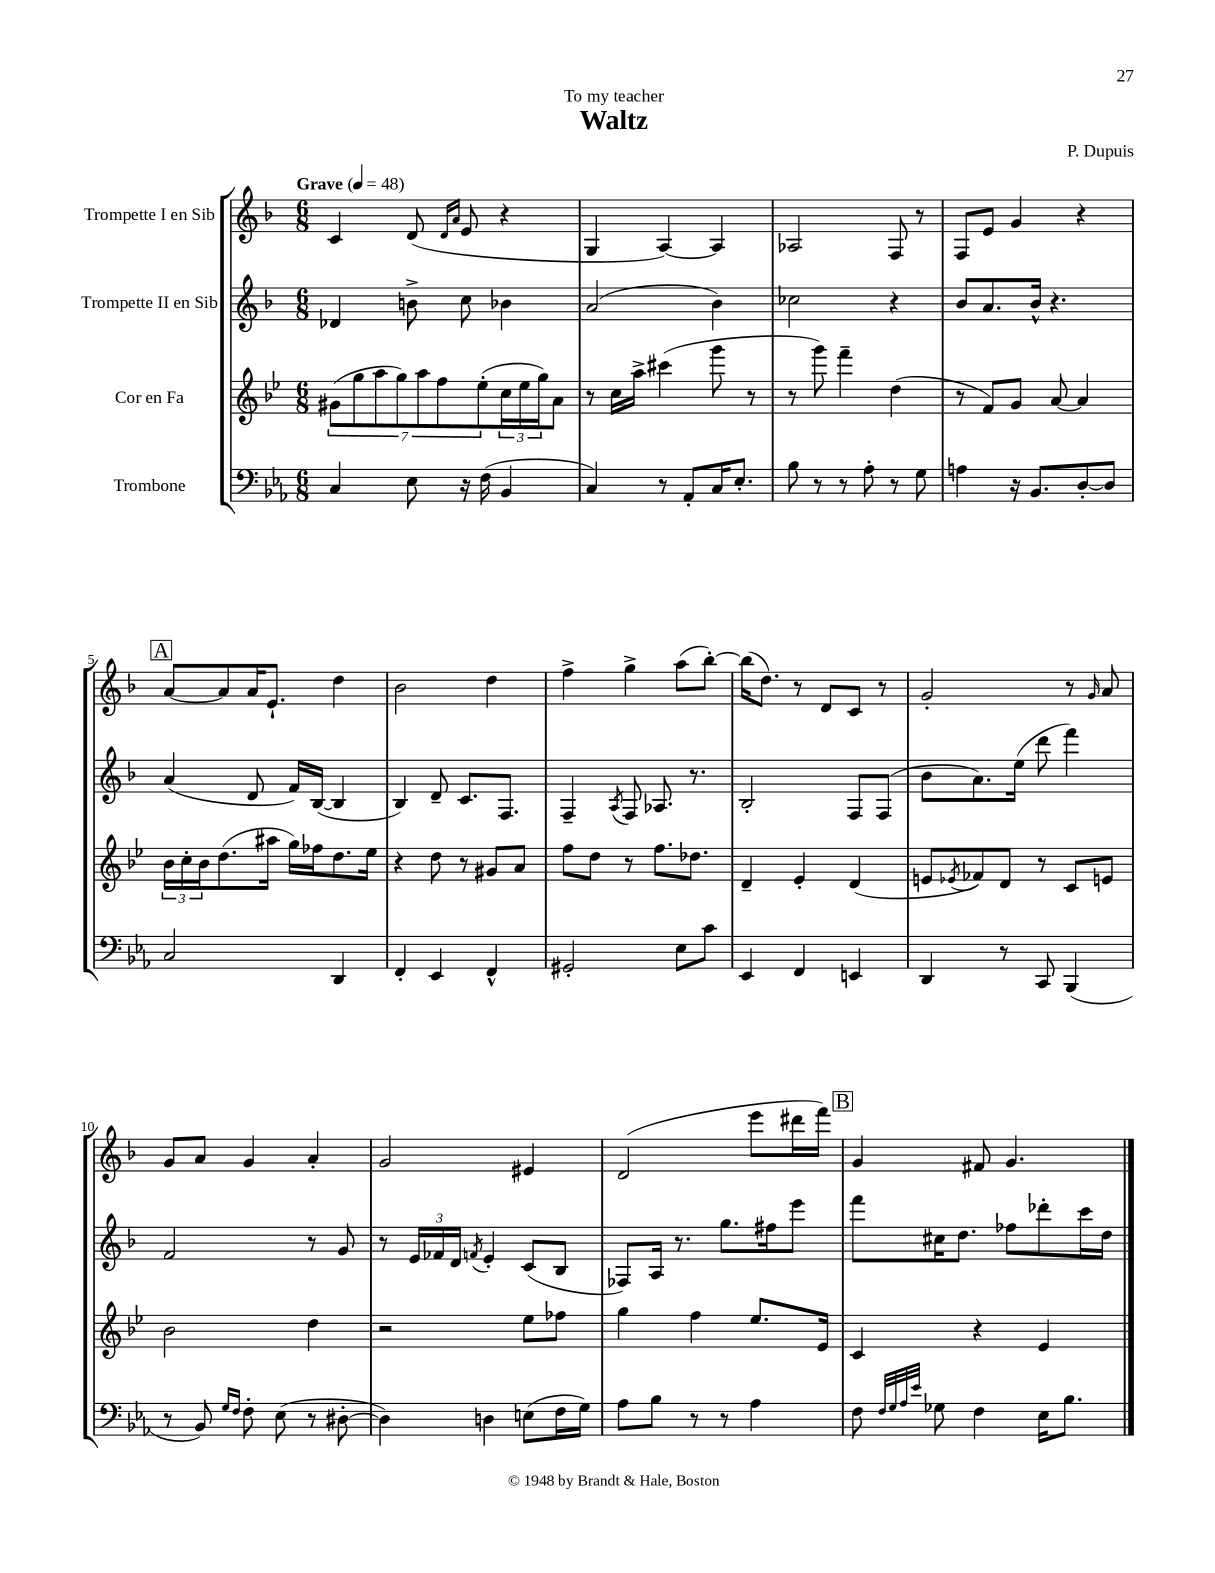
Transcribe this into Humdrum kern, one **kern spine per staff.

**kern	**kern	**kern	**kern
*staff4	*staff3	*staff2	*staff1
*clefF4	*clefG2	*clefG2	*clefG2
*k[b-e-a-]	*k[b-e-]	*k[b-]	*k[b-]
*M6/8	*M6/8	*M6/8	*M6/8
*MM48	*MM48	*MM48	*MM48
4C	(14g#	4d-	4c
.	14gg	.	.
.	14aa	.	.
.	14gg)	.	.
8E-	.	8b^	(8d
.	14aa	.	.
.	14ff	.	.
.	.	.	16qqd
.	.	.	16qqa
16r	.	8cc	8e
.	(14ee-'	.	.
(16F	.	.	.
4BB-	24cc	4b-	4r
.	24ee-	.	.
.	24gg)	.	.
.	8a	.	.
=	=	=	=
4C)	8r	(2a	4G
.	16cc	.	.
.	16aa^	.	.
8r	(4ccc#	.	[4A)
8AA-'	.	.	.
16C	8ggg	4b-)	4A]
8.E-'	.	.	.
.	8r	.	.
=	=	=	=
8B-	8r	2cc-	2A-
8r	8ggg)	.	.
8r	4fff~	.	.
8A-'	.	.	.
8r	(4dd	4r	8F
8G	.	.	8r
=	=	=	=
4A	8r	8b-	8F
.	8f)	8.a	8e
16r	8g	.	4g
8.BB-	.	16b-^^	.
.	[8a	4.r	.
[8D'	4a]	.	4r
8D]	.	.	.
=	=	=	=
2C	24b-	(4a	[8a
.	24cc'	.	.
.	24b-	.	.
.	(8.dd	.	8a]
.	.	8d	16a
.	16aa#	.	8.e`
.	16gg)	16f)	.
.	16ff-	([16B-	.
4DD	8.dd	4B-]	4dd
.	16ee-	.	.
=	=	=	=
4FF'	4r	4B-)	2b-
4EE-	8dd	8d~	.
.	8r	8.c	.
4FF^^	8g#	.	4dd
.	.	8.F	.
.	8a	.	.
=	=	=	=
2GG#'	8ff	4F~	4ff^
.	8dd	.	.
.	.	8qA	.
.	8r	8F	4gg^
.	8.ff	8.A-	.
8E-	.	.	(8aa
.	8.dd-	8.r	.
8c	.	.	[8bb-')
=	=	=	=
4EE-	4d~	2B-'	(16bb-]
.	.	.	8.dd)
4FF	4e-'	.	8r
.	.	.	8d
4EE	(4d	8F	8c
.	.	(8F	8r
=	=	=	=
4DD	8e	8b-	2g'
.	8qe-	.	.
.	8f-)	8.a)	.
8r	8d	.	.
.	.	(16ee	.
8CC	8r	8ddd	.
(4BBB-	8c	4fff)	8r
.	.	.	16qqg
.	8e	.	8a
=	=	=	=
8r	2b-	2f	8g
8BB-)	.	.	8a
16qqG	.	.	.
16qqF	.	.	.
8F'	.	.	4g
(8E-	.	.	.
8r	4dd	8r	4a'
[8D#'	.	8g	.
=	=	=	=
4D#])	2r	8r	2g
.	.	24e	.
.	.	24f-	.
.	.	24d	.
.	.	8qf	.
4D	.	4e'	.
(8E	8ee-	(8c	4e#
16F	8ff-	8B-	.
16G)	.	.	.
=	=	=	=
8A-	4gg	8F-)	(2d
8B-	.	16A	.
.	.	8.r	.
8r	4ff	.	.
8r	.	8.gg	.
4A-	8.ee-	.	8eee
.	.	16ff#	.
.	.	8eee	16ddd#
.	16e-	.	16fff)
=	=	=	=
8F	4c	8fff	4g
32qqF	.	.	.
32qqG	.	.	.
32qqA-	.	.	.
32qqe-	.	.	.
8G-	.	16cc#	.
.	.	8.dd	.
4F	4r	.	8f#
.	.	8ff-	4.g
16E-	4e-	8ddd-'	.
8.B-	.	.	.
.	.	16ccc	.
.	.	16dd	.
==	==	==	==
*-	*-	*-	*-
